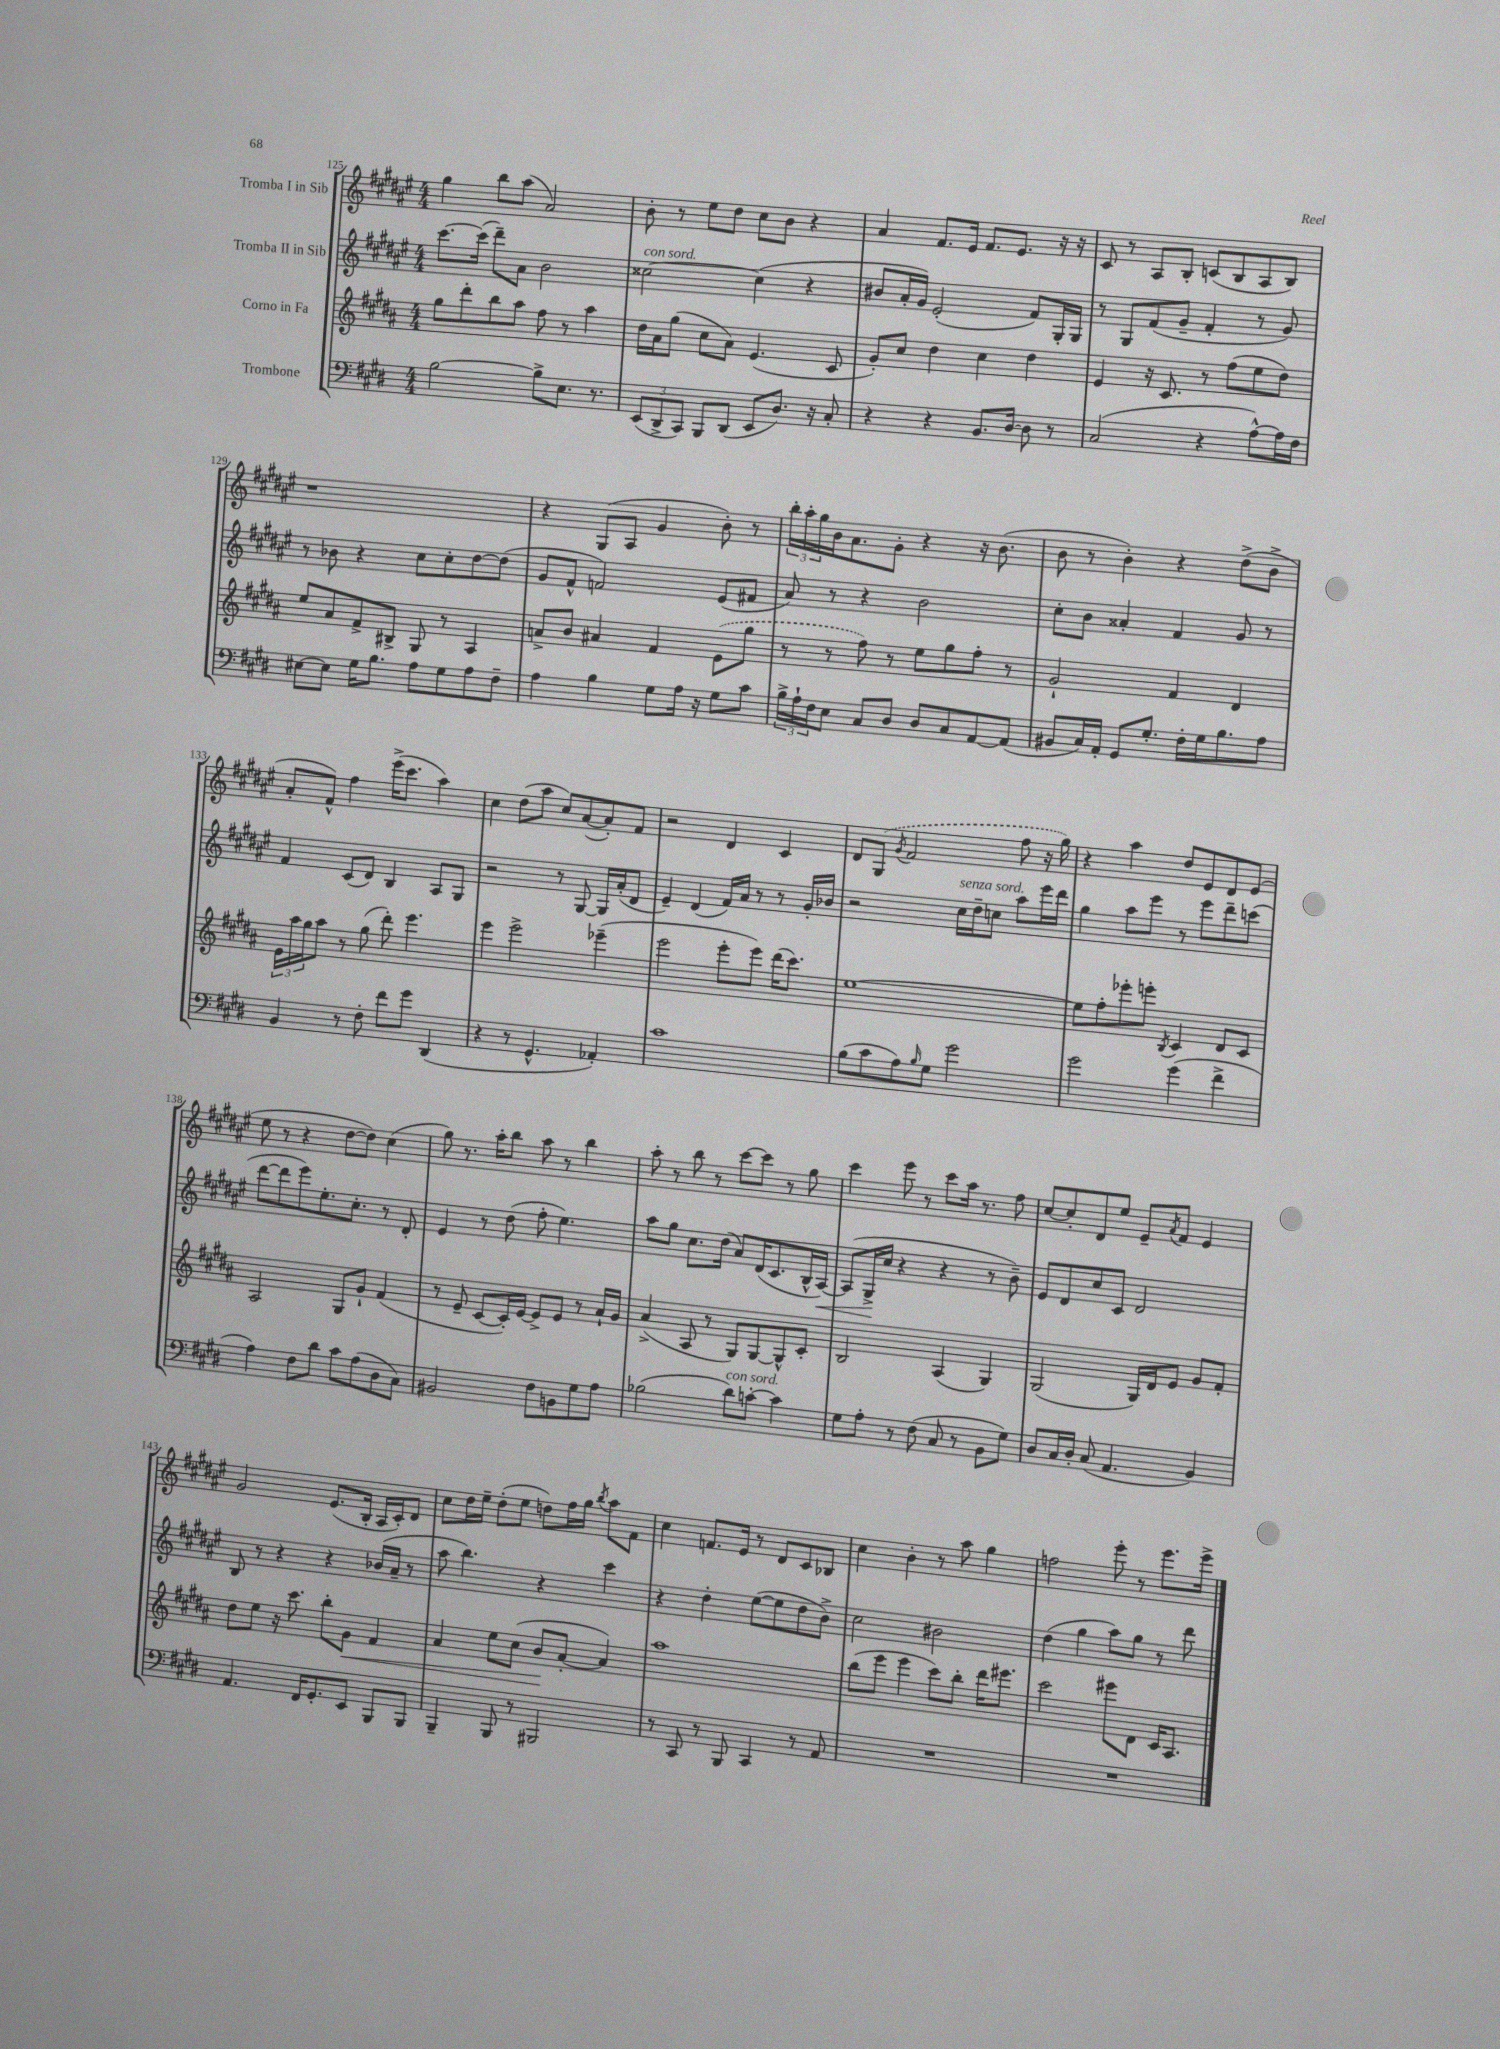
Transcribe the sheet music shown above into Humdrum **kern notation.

**kern	**kern	**kern	**kern
*staff4	*staff3	*staff2	*staff1
*clefF4	*clefG2	*clefG2	*clefG2
*k[f#c#g#d#]	*k[f#c#g#d#a#]	*k[f#c#g#d#a#e#]	*k[f#c#g#d#a#e#]
*M4/4	*M4/4	*M4/4	*M4/4
[2B\	8gg#\L	[8.ccc#\L	4gg#\
.	8ddd#'\	.	.
.	.	(16ccc#\]Jk	.
.	8bb\	8ddd#~\L)	8bb\L
.	8aa#\J	8a#\J	(8aa#\J
8B^\]L	8ff#\	2b\	2a#/)
8.E\J	8r	.	.
.	4aa#\	.	.
8.r	.	.	.
=	=	=	=
(12EE/L	16dd#\LL	[2cc##\	8b'\
.	16a#\J	.	.
12DD#^/	.	.	.
.	(8gg#\J	.	8r
12CC#/J)	.	.	.
8BBB/L	8cc#\L	.	8ee#\L
(8DD#/J	8a#\J)	.	8dd#\J
8EE/L	(4.e/	(4cc##\]	8cc#\L
8.D#/J)	.	.	8b\J
.	.	4r	4r
16r	.	.	.
8C#'/	8c#/	.	.
=	=	=	=
4r	8g#'/L)	8b#/L	4a#/
.	8cc#/J	16a#'/L	.
.	.	16g#/JJ)	.
4r	4dd#\	(2e#'/	8.f#/L
.	.	.	16e#/Jk
8.BB/L	4cc#\	.	8.f#/L
[16D#/Jk	.	.	8.e#/J
8D#\]	4dd#\	8f#/L)	.
8r	.	16G#'/L	16r
.	.	16G#/JJ	16r
=	=	=	=
(2C#/	4e/	8r	8c#/
.	.	8G#/L	8r
.	16r	(8f#/	8A#/L
.	8.c#/	.	.
.	.	8g#~/J	8B'/J
4r	8r	4f#'/	(8c/L
.	(8ff#\L	.	8B/
[8A^^\L)	8ee\	8r	8A#/
16A\]L	8dd#\J)	8g#/)	8B/J)
16F#\JJ	.	.	.
=	=	=	=
[8E#\L	8ee/L	8r	1r
8E#\]J	8a#/	8b-\	.
16G#\LK	8f#^/	4r	.
8.B\J	.	.	.
.	8B#^/J	.	.
8A\L	8G#/	8cc#\L	.
8G#\	8r	8cc#'\	.
8A\	4A#/	[8dd#\	.
8F#~\J	.	(8dd#\]J	.
=	=	=	=
4A\	8a^/L	8g#/L	4r
.	8b/J	8f#^^/J	.
4B\	4a#/	2f/)	(8G#/L
.	.	.	8A#/J
8G#\L	4f#/	.	4g#/
16A\Jk	.	.	.
16r	.	.	.
8G#\L	(8e\L	(8e#/L	8b'\)
8c#\J	8gg#\J	8f#/J	8r
=	=	=	=
24B^\LL	8r	8a#/)	24bb'\LL
24A`\	.	.	24aa#'\
24F#\J	.	.	24gg#\
8E\J	8r	8r	16b\J
.	.	.	8.a#\
8C#/L	8ff#\)	4r	.
8D#/J	8r	.	8g#'\J
8D#/L	8ee\L	2b\	4r
8C#/	8gg#\	.	.
[8AA/	8ff#'\J	.	16r
.	.	.	(8.b\
(8AA/]J	8r	.	.
=	=	=	=
8BB#/L	2g#`/	8cc#'\L	8b\
16C#/L)	.	8b\J	8r
16AA'/JJ	.	.	.
8GG#/L	.	4a##'/	4b'\)
8.G#'/J	.	.	.
.	4f#/	4f#/	4r
16F#'\LL	.	.	.
16G#\J	.	.	.
8.B\	.	.	.
.	4d#/	8g#/	(8dd#^\L
8A\J	.	8r	8b^\J
=	=	=	=
4BB/	24e\LL	4f#/	8a#'/L
.	24aa#\	.	.
.	24gg#\J	.	.
.	8aa#\J	.	8f#^^/J)
8r	8r	(8c#/L	4ff#\
8F#'\	(8gg#\	8d#/J)	.
8f#\L	8ddd#'\)	4B/	(16eee#^\LK
.	.	.	8.ccc#\J
8g#\J	4.eee\	.	.
(4DD#/	.	8A#/L	4aa#\)
.	.	8G#/J	.
=	=	=	=
4r	4eee\	2r	4cc#\
8r	2eee^\	.	(8dd#\L
4.GG#^^/	.	.	8aa#\J
.	.	8r	8cc#/L)
.	.	[8G#/	([8a#/
4AA-'/)	(4eee-~\	16G#/]LL	8a#'/])
.	.	(16a#'/J	.
.	.	8d#/J	8f#/J
=	=	=	=
1c#	2eee\	4e#~/)	2r
.	.	(4d#/	.
.	8eee'\L	16f#/LL)	4d#/
.	.	16a#/JJ	.
.	8eee\J)	8r	.
.	(16ddd#\LK	8r	4c#/
.	8.ccc#\J)	.	.
.	.	16g#'/LL	.
.	.	16b-/JJ	.
=	=	=	=
(8B\L	[1ee	2r	8d#/L
8c#\	.	.	(8G#/J
.	.	.	8qg#/
8A\)	.	.	2f#/
16qqB/	.	.	.
8G#\J	.	.	.
2g#\	.	16cc#\LL	.
.	.	16dd#~\J	.
.	.	8cc\J	.
.	.	8aa#\L	8ff#\
.	.	16eee#\L	16r
.	.	16ddd#\JJ	16gg#\)
=	=	=	=
2g#\	8ee\]L	4gg#\	4r
.	8ff#'\	.	.
.	8eee-'\	8aa#\L	4aa#\
.	8eee'\J	8eee#\J	.
.	8qB/	.	.
(4g#\	4c#/	8r	8dd#/L
.	.	8eee#\L	8e#/
4f#^\	8d#/L	8ddd#~\	8d#/
.	8c#/J	(8ccc\J	(8e#/J
=	=	=	=
4A\)	2A#/	[8ddd#\L	8ee#\
.	.	8ddd#\]	8r
8F#\L	.	8eee#\)	4r
8d#\J	.	8.ee#'\	.
8c#\L	8G#/L	.	[8dd#\L
.	.	8.cc#'\J	.
(8A\	8g#`/J	.	8dd#\]J)
8D#\	(4f#/	8r	(4cc#\
8C#\J)	.	8d#'/	.
=	=	=	=
2BB#/	8r	4e#/	8gg#\)
.	8e~/	.	8.r
.	[8c#/L	8r	.
.	.	.	16aa#'\LK
.	16c#'/]L)	(8dd#\	8bb\J
.	[16e/JJ	.	.
8F#\L	8e^/]L	8ff#'\	8aa#\
8BB\	8e/J	4.ee#\)	8r
8G#\	8r	.	4bb\
8A\J	16a#`/LL	.	.
.	16g#/JJ	.	.
=	=	=	=
(2B-\	(4a#^/	8aa#\L	8aa#'\
.	.	8gg#\J	8r
.	8A#/	8.cc#\L	8bb\
.	8r	.	8r
.	.	(16dd#\Jk	.
8d#\L)	8G#/L)	8a#/L)	[8ccc#\L
[8c'\J	[8G#/	(16d#/K	8ccc#\]J
.	.	8.c#/	.
4c\]	8G#^^/]	.	8r
.	8c#'/J	16B^^/L	8gg#\
.	.	[16A#/JJ)	.
=	=	=	=
8G#\L	2B/	(8A#/]L	4ccc#\
8A'\J	.	16G#^/L	.
.	.	16cc#/JJ	.
8r	.	4r	8eee#\
(8F#\	.	.	8r
8C#/	(4A#/	4r	8ccc#\L
8r	.	.	16aa#\Jk
.	.	.	8.r
8BB\L	4G#/)	8r	.
8G#\J)	.	8b~\)	8ff#\
=	=	=	=
8D#/L	(2G#/	8e#/L	[8cc#/L
16C#/L	.	8d#/	8cc#'/]
16D#'/JJ	.	.	.
(8C#/	.	8cc#/	8d#/
4.AA/	.	8c#/J	8ee#/J
.	16G#/LL)	2d#/	8e#~/L
.	16d#/J	.	.
.	.	.	8qa#/
.	8e/J	.	8f#/J
4BB/)	8g#/L	.	4e#/
.	8f#'/J	.	.
=	=	=	=
4.AA/	8dd#\L	8B/	2g#/
.	8ee\J	8r	.
.	16r	4r	.
.	8.ccc#\	.	.
16FF#/LK	.	.	.
8.GG#'/	.	.	.
.	8bb'\L	4r	(8.e#/L
8EE/J	8g#\J	.	.
.	.	.	16B'/Jk
8BBB/L	4f#/	(16b-/LL	16A#/LL
.	.	16a#~/JJ	16c#'/J)
8BBB/J	.	8r	8d#/J
=	=	=	=
4BBB~/	4a#/	8aa#\	8cc#\L
.	.	4.bb\)	16dd#\L
.	.	.	16ee#~\JJ
8BBB/	8ee\L	.	(8dd#'\L
8r	(8cc#\J	.	8ee#\J
2BBB#/	8b/L	4r	8dd\L)
.	[8a#'/J	.	16ff#\L
.	.	.	16gg#\JJ
.	.	.	8qbb/
.	4a#/])	4ccc#\	8aa#\L
.	.	.	8f#\J
=	=	=	=
8r	1aa#	4r	4cc#\
8CC#/	.	.	.
8r	.	4dd#'\	8.f/L
8BBB/	.	.	.
.	.	.	16e#/Jk
4CC#/	.	([8ee#\L	8r
.	.	8ee#\]	8d#/L
8r	.	8dd#\	8c#/
8AA/	.	8b^\J)	8B-/J
=	=	=	=
1r	(8bb\L	2cc#\	4cc#\
.	8eee\J	.	.
.	4eee\	.	4b'\
.	8ccc#\L)	2b#\	8r
.	8bb'\J	.	8aa#\
.	16ddd#\LK	.	4gg#\
.	8.eee#\J	.	.
=	=	=	=
1r	2ccc#\	(4dd#\	2ff\
.	.	4gg#\	.
.	8eee#\L	8aa#\L)	8eee#'\
.	8d#\J	8gg#\J	8r
.	16c#/LK	8r	8.eee#\L
.	8.A#/J	.	.
.	.	8ddd#\	.
.	.	.	16eee#^\Jk
==	==	==	==
*-	*-	*-	*-
